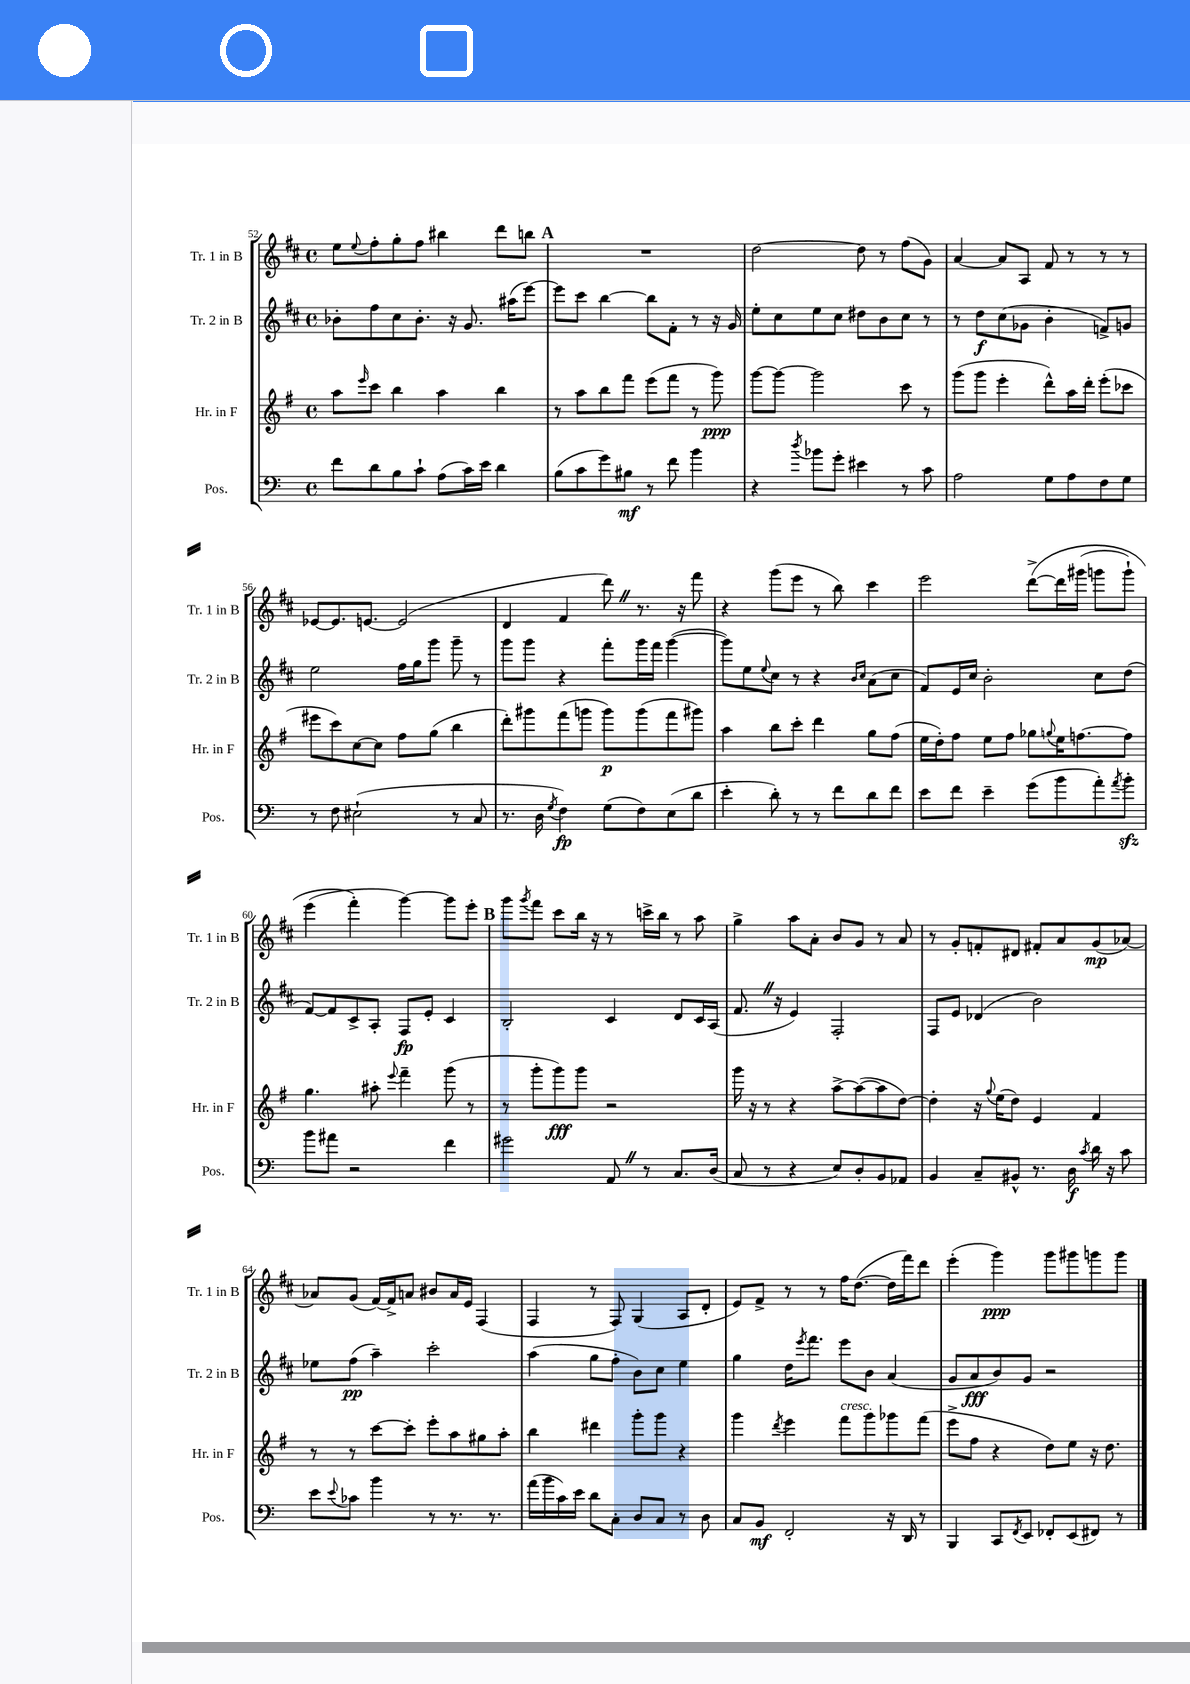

**kern	**dynam	**kern	**dynam	**kern	**dynam	**kern	**dynam
*part4	*part4	*part3	*part3	*part2	*part2	*part1	*part1
*staff4	*staff4	*staff3	*staff3	*staff2	*staff2	*staff1	*staff1
*I"Pos.	*	*I"Hr. in F	*	*I"Tr. 2 in B	*	*I"Tr. 1 in B	*
*I'Pos.	*	*I'Hr. in F	*	*I'Tr. 2 in B	*	*I'Tr. 1 in B	*
*clefF4	*	*clefG2	*	*clefG2	*	*clefG2	*
*k[]	*	*k[f#]	*	*k[f#c#]	*	*k[f#c#]	*
*M4/4	*	*M4/4	*	*M4/4	*	*M4/4	*
*met(c)	*	*met(c)	*	*met(c)	*	*met(c)	*
=52	=52	=52	=52	=52	=52	=52	=52
8f\L	.	8aa\L	.	8b-X'\L	.	8ee\L	.
.	.	16qqeee/	.	.	.	8qqee/	.
8d\	.	8ccc\J	.	8ff#\	.	8ff#'\	.
8B\	.	4bb\	.	8cc#\	.	8gg'\	.
8c`\J	.	.	.	8.b-'\J	.	8ff#\J	.
(8A\L	.	4aa\	.	.	.	4bb#X\	.
.	.	.	.	16r	.	.	.
16c\L)	.	.	.	8.g/	.	.	.
16e\JJ	.	.	.	.	.	.	.
4d\	.	4bb\	.	.	.	8ddd\L	.
.	.	.	.	(16aa#X\KL	.	.	.
.	.	.	.	[8eee\J)	.	8bbn\J	.
!!LO:REH:place=s1:t=A
=53	=53	=53	=53	=53	=53	=53	=53
(8B\L	.	8r	.	8eee\L]	.	1r	.
8c\	.	8aa\L	.	8ccc#\J	.	.	.
8g\)	.	8bb\	.	[4bb\	.	.	.
8B#X\J	mf	8fff#\J	.	.	.	.	.
8r	.	(8eee\L	.	8bb\L]	.	.	.
8f\	.	8fff#\J	.	8f#'\J	.	.	.
4b\	.	8r	.	8r	.	.	.
.	.	8ggg\)	ppp	16r	.	.	.
.	.	.	.	16g/	.	.	.
=54	=54	=54	=54	=54	=54	=54	=54
4r	.	[8ggg\L	.	8ee'\L	.	[2dd\	.
.	.	8ggg\J_	.	8cc#\	.	.	.
8qdd/	.	.	.	.	.	.	.
8b-X\L	.	2ggg\]	.	8ee\	.	.	.
8g'\J	.	.	.	8cc#\J	.	.	.
4e#X\	.	.	.	8dd#X\L	.	8dd\]	.
.	.	.	.	8b\	.	8r	.
8r	.	8ccc\	.	8cc#\J	.	(8ff#\L	.
8c\	.	8r	.	8r	.	8g\J)	.
=55	=55	=55	=55	=55	=55	=55	=55
2A\	.	(8ggg\L	.	8r	.	[4a/	.
.	.	8ggg\J	.	8dd\L	f	.	.
.	.	4eee'\	.	(8cc#\	.	8a/L]	.
.	.	.	.	8g-X\J	.	8A/J	.
8G\L	.	8ddd^^\L)	.	4b'\	.	8f#/	.
8A\	.	16aa\L	.	.	.	8r	.
.	.	16ddd'\JJ	.	.	.	.	.
8F\	.	(8eee'\L	.	8fn^/L)	.	8r	.
8G\J	.	8ccc-X\J	.	8gn/J	.	8r	.
!!LO:LB:g=z
=56	=56	=56	=56	=56	=56	=56	=56
8r	.	8eee#X\L	.	2ee\	.	[8e-X/L	.
8F\	.	8ccc\)	.	.	.	8.e-/]	.
(2E#X`\	.	[8cc\	.	.	.	.	.
.	.	.	.	.	.	[8.en/J	.
.	.	8cc\J]	.	.	.	.	.
.	.	8ff#\L	.	16ff#\LL	.	(2e/]	.
.	.	.	.	16gg\J	.	.	.
.	.	(8gg\J	.	8ggg\J	.	.	.
8r	.	4bb\	.	8ggg~\	.	.	.
8C/	.	.	.	8r	.	.	.
=57	=57	=57	=57	=57	=57	=57	=57
8.r	.	8ddd'\L)	.	8ggg\L	.	4d/	.
.	.	8ggg#X\	.	8ggg\J	.	.	.
16D\	.	.	.	.	.	.	.
8qG/	.	.	.	.	.	.	.
4F\)	fp	(8fff#\	.	4r	.	4f#/	.
.	.	8gggn\J	.	.	.	.	.
(8G\L	.	8ggg\L)	p	8fff#'\L	.	8dddZ\)	.
8F\)	.	(8ggg\	.	16ggg\L	.	8.r	.
.	.	.	.	16fff#\JJ	.	.	.
(8E\	.	8fff#\	.	([4ggg\	.	.	.
.	.	.	.	.	.	16r	.
8d\J	.	8ggg#X\J)	.	.	.	8fff#\	.
=58	=58	=58	=58	=58	=58	=58	=58
4e'\	.	4aa\	.	8ggg\L])	.	4r	.
.	.	.	.	8ee\	.	.	.
.	.	.	.	8qqee/	.	.	.
8d'\)	.	8bb\L	.	8cc#\J	.	(8ggg\L	.
8r	.	8ccc'\J	.	8r	.	8eee\J	.
8r	.	4ddd\	.	4r	.	8r	.
8f\L	.	.	.	.	.	8bb\)	.
.	.	.	.	16qqb/LL	.	.	.
.	.	.	.	16qqcc#/JJ	.	.	.
8d\	.	8gg\L	.	(8a\L	.	4ccc#\	.
8f\J	.	(8ff#\J	.	8cc#\J	.	.	.
=59	=59	=59	=59	=59	=59	=59	=59
8e\L	.	16ee\LL	.	8f#/L)	.	2eee\	.
.	.	16dd'\J)	.	.	.	.	.
8f\J	.	8ff#\J	.	16e/L	.	.	.
.	.	.	.	16cc#/JJ	.	.	.
4e~\	.	8ee\L	.	2b'\	.	.	.
.	.	8ff#\J	.	.	.	.	.
(8g\L	.	8gg-X\L	.	.	.	([8ddd^\L	.
.	.	8qqggn/	.	.	.	.	.
8b\	.	16ee\K	.	.	.	16ddd\L]	.
.	.	[8.ffn\	.	.	.	(16ggg#X\JJ	.
8a'\)	.	.	.	8cc#\L	.	8gggn\L	.
8qa/	.	.	.	.	.	.	.
8bzz'\J	.	8ff\J]	.	(8dd\J	.	8ggg`\J)	.
!!LO:LB:g=z
=60	=60	=60	=60	=60	=60	=60	=60
8b\L	.	4.gg\	.	[8f#/L)	.	(4eee\	.
8a#X\J	.	.	.	8f#/]	.	.	.
2r	.	.	.	8c#^/	.	4fff#'\)	.
.	.	8aa#X'\	.	8A'/J	.	.	.
.	.	8qqeee/	.	.	.	.	.
.	.	4fff#~\	.	8F#/L	fp	[4ggg\)	.
.	.	.	.	8e'/J	.	.	.
4f\	.	(8ggg\	.	4c#/	.	8ggg\L]	.
.	.	8r	.	.	.	8eee'\J	.
!!LO:REH:place=s1:t=B
=61	=61	=61	=61	=61	=61	=61	=61
2g#X\	.	8r	.	2B'/	.	8ggg\L	.
.	.	.	.	.	.	8qggg/	.
.	.	8ggg'\L	.	.	.	8fff#\J	.
.	.	8ggg\)	fff	.	.	8ccc#\L	.
.	.	8ggg\J	.	.	.	16bb\Jk	.
.	.	.	.	.	.	16r	.
8AAZ/	.	2r	.	4c#/	.	8r	.
8r	.	.	.	.	.	16cccn^\LL	.
.	.	.	.	.	.	16bb\JJ	.
8.C/L	.	.	.	8d/L	.	8r	.
.	.	.	.	16c#/L	.	8aa\	.
(16D/Jk	.	.	.	(16A/JJ	.	.	.
=62	=62	=62	=62	=62	=62	=62	=62
8C/	.	16ggg\	.	8.f#Z/	.	4gg^\	.
.	.	16r	.	.	.	.	.
8r	.	8r	.	.	.	.	.
.	.	.	.	16r	.	.	.
4r	.	4r	.	4e/)	.	8aa\L	.
.	.	.	.	.	.	8a'\J	.
8E/L)	.	[8aa^\L	.	2F#'/	.	8b/L	.
8D'/	.	(8aa\_	.	.	.	8g/J	.
8BB/	.	8aa\]	.	.	.	8r	.
8AA-X/J	.	[8dd\J)	.	.	.	8a/	.
=63	=63	=63	=63	=63	=63	=63	=63
4BB/	.	4dd'\]	.	8F#/L	.	8r	.
.	.	.	.	8e/J	.	8g'/L	.
8C~/L	.	16r	.	(4d-X/	.	8fn'/	.
.	.	8qqgg/	.	.	.	.	.
.	.	(16ee\KL	.	.	.	.	.
8BB#X^^/J	.	8dd\J)	.	.	.	8d#X/J	.
8.r	.	4e/	.	2b\)	.	8f#X'/L	.
.	.	.	.	.	.	8a/	.
16D\	f	.	.	.	.	.	.
8qc/	.	.	.	.	.	.	.
16d\	.	4f#/	.	.	.	(8g/	mp
16r	.	.	.	.	.	.	.
8c\	.	.	.	.	.	[8a-X/J)	.
!!LO:LB:g=z
=64	=64	=64	=64	=64	=64	=64	=64
8e\L	.	8r	.	8ee-X\L	.	8a-X/L]	.
8qqe/	.	.	.	.	.	.	.
8c-X\J	.	8r	.	(8ff#\J	pp	(8g/J	.
4b\	.	[8ccc\L	.	4aa~\)	.	[16f#/LL)	.
.	.	.	.	.	.	16f#^/J]	.
.	.	8ccc'\J]	.	.	.	8an/J	.
8r	.	8eee'\L	.	2ccc#'\	.	8b#X/L	.
8.r	.	8aa\	.	.	.	16a/L	.
.	.	.	.	.	.	16e/JJ	.
.	.	8gg#X\	.	.	.	(4F#/	.
8.r	.	.	.	.	.	.	.
.	.	8aa'\J	.	.	.	.	.
=65	=65	=65	=65	=65	=65	=65	=65
(16a\LL	.	4bb\	.	(4aa\	.	4F#/	.
16b\	.	.	.	.	.	.	.
16c\)	.	.	.	.	.	.	.
16e\JJ	.	.	.	.	.	.	.
8d\L	.	4ddd#X\	.	8gg\L	.	8r	.
8C'\J	.	.	.	8ff#'\J	.	8F#/)	.
8D/L	.	8ggg'\L	.	8b\L)	.	(4G/	.
8C/J	.	8ggg\J	.	8cc#\J	.	.	.
8r	.	4r	.	4ee\	.	8A/L	.
8D\	.	.	.	.	.	8d'/J	.
=66	=66	=66	=66	=66	=66	=66	=66
8C/L	.	4ggg\	.	4gg\	.	8e/L)	.
8BB/J	mf	.	.	.	.	8f#^/J	.
.	.	8qddd/	.	.	.	.	.
2FF'/	.	4eee\	.	16dd\KL	.	8r	.
.	.	.	.	8qeee/	.	.	.
.	.	.	.	8.fff#\J	.	.	.
.	.	.	.	.	.	8r	.
!	!	!LO:TX:a:i:t=cresc.	!	!	!	!	!
.	.	8fff#\L	.	8eee\L	.	16ff#\KL	.
.	.	.	.	.	.	([8.dd\J	.
.	.	8ggg\	.	8b\J	.	.	.
16r	.	8ggg-X\	.	(4a/	.	16dd\LL]	.
16DD/	.	.	.	.	.	16fff#\J)	.
8r	.	(8fff#\J	.	.	.	8ddd\J	.
=67	=67	=67	=67	=67	=67	=67	=67
4BBB/	.	8eee^\L	.	8g/L	.	(4eee'\	.
.	.	8ff#\J	.	8a/	fff	.	.
8CC/L	.	4r	.	8b/)	.	4ggg\)	ppp
8qFF/	.	.	.	.	.	.	.
8EE/J	.	.	.	8g/J	.	.	.
8FF-X'/L	.	8dd\L)	.	2r	.	8ggg\L	.
(8EE/	.	8ee\J	.	.	.	8ggg#X\	.
8FF#X/J)	.	16r	.	.	.	8gggn\	.
.	.	8.dd\	.	.	.	.	.
8r	.	.	.	.	.	8ggg\J	.
==	==	==	==	==	==	==	==
*-	*-	*-	*-	*-	*-	*-	*-
